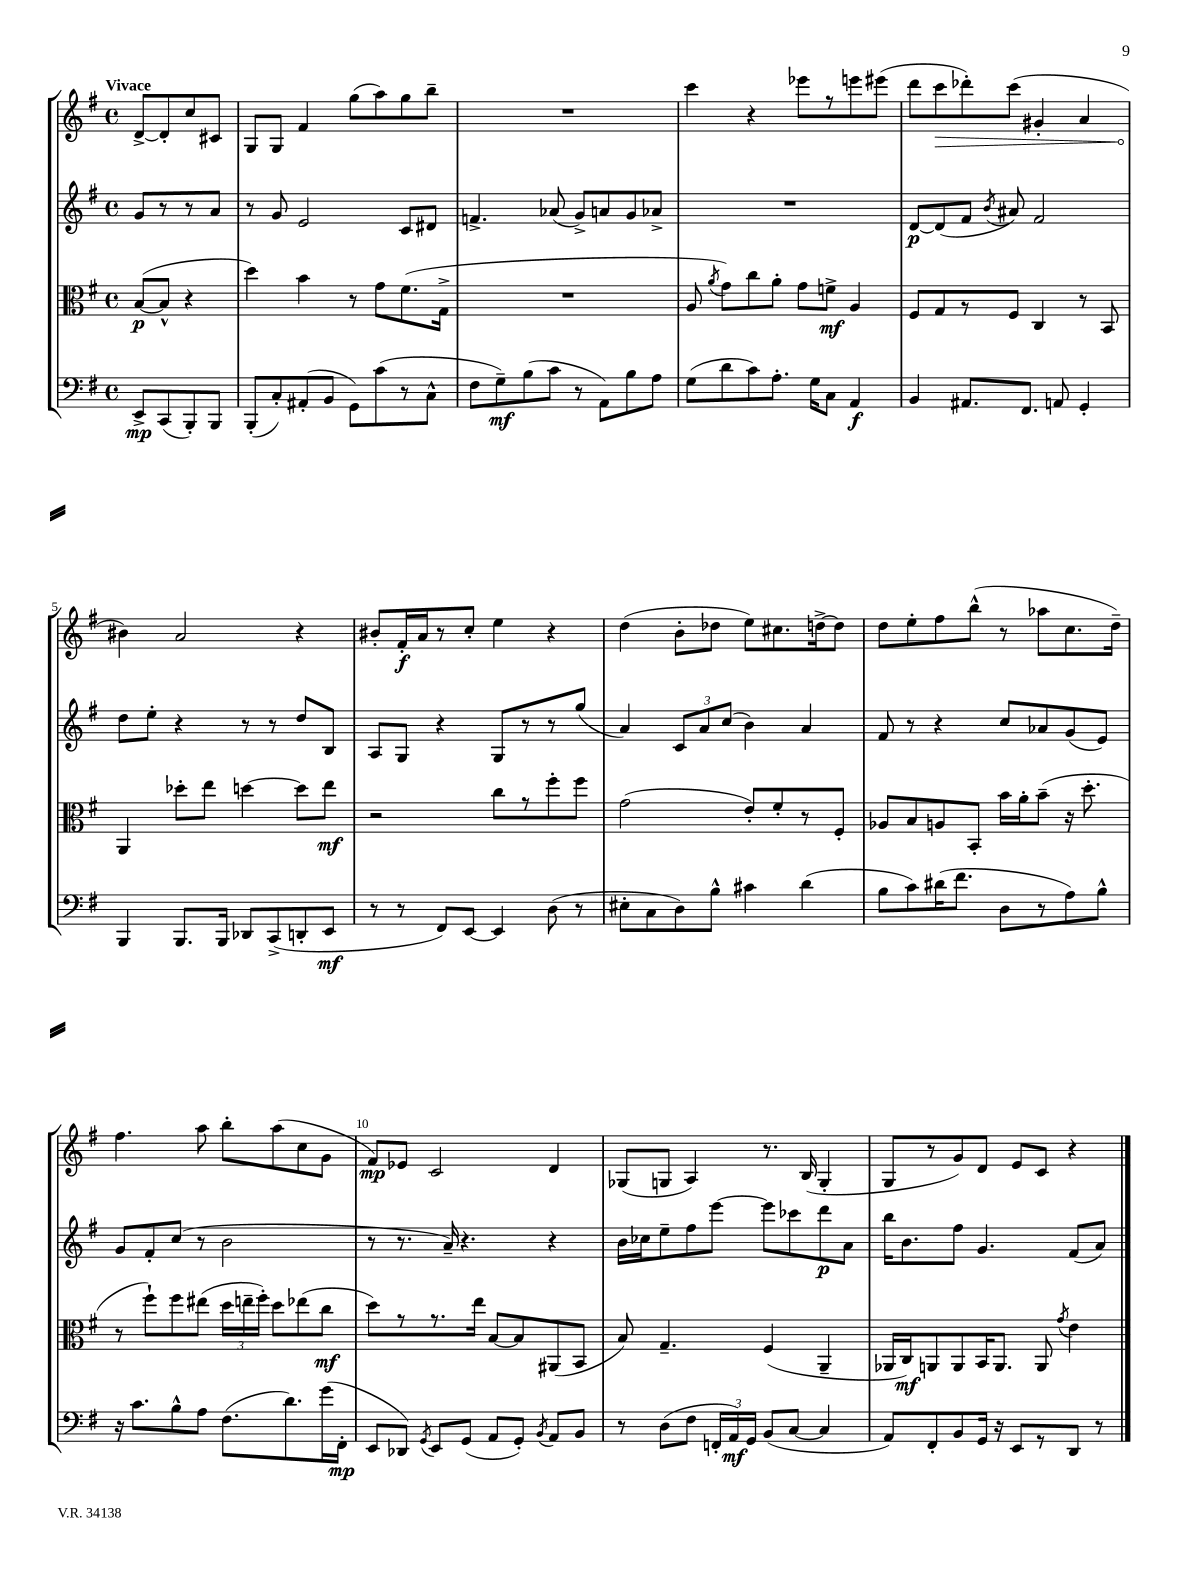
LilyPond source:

<<
\new StaffGroup <<
\new Staff = "s0" {
    \clef treble \key g \major \defaultTimeSignature \time 4/4 \partial 2 \tempo "Vivace"
    \autoBeamOff d'8[~-> d'8-. c''8 cis'8] |
    g8[ g8] fis'4 g''8[( a''8) g''8 b''8]-- |
    R1 |
    c'''4 r4 ees'''8[ r8 e'''8 eis'''8]( |
    d'''8[ \once \override Hairpin.circled-tip = ##t c'''8\> des'''8-.) c'''8]( gis'4-. a'4 |
    bis'4\!) a'2 r4 |
    bis'8[-. fis'16-.\f a'16 r8 c''8]-. e''4 r4 |
    d''4( b'8[-. des''8] e''8[) cis''8. d''16~-> d''8] |
    d''8[ e''8-. fis''8 b''8]-^( r8 aes''8[ c''8. d''16]--) |
    fis''4. a''8 b''8[-. a''8( c''8 g'8] |
    fis'8[\mp) ees'8] c'2 d'4 |
    ges8[( g8] a4) r8. b16( g4-. |
    g8[ r8 g'8) d'8] e'8[ c'8] r4 \bar "|." |
}
\new Staff = "s1" {
    \clef treble \key g \major \defaultTimeSignature \time 4/4 \partial 2
    \autoBeamOff g'8[ r8 r8 a'8] |
    r8 g'8 e'2 c'8[ dis'8] |
    f'4.-> aes'8( g'8[->) a'8 g'8 aes'8]-> |
    R1 |
    d'8[~\p d'8( fis'8] \acciaccatura { b'8 } ais'8) fis'2 |
    d''8[ e''8]-. r4 r8 r8 d''8[ b8] |
    a8[ g8] r4 g8[ r8 r8 g''8]( |
    a'4) \tuplet 3/2 { c'8[ a'8 c''8]( } b'4) a'4 |
    fis'8 r8 r4 c''8[ aes'8 g'8( e'8]) |
    g'8[ fis'8-. c''8]( r8 b'2 |
    r8 r8. a'16--) r4. r4 |
    b'16[ ces''16 e''8-- fis''8 e'''8]~ e'''8[ ces'''8 d'''8\p a'8] |
    b''16[ b'8. fis''8] g'4. fis'8[( a'8]) \bar "|." |
}
\new Staff = "s2" {
    \clef alto \key g \major \defaultTimeSignature \time 4/4 \partial 2
    \autoBeamOff b8[~\p( b8]-^ r4 |
    d''4) b'4 r8 g'8[ fis'8.( g16]-> |
    R1 |
    a8 \acciaccatura { a'8 } g'8[) c''8 a'8]-. g'8[ f'8]->\mf a4 |
    fis8[ g8 r8 fis8] c4 r8 b,8 |
    a,4 des''8[-. e''8] d''4~ d''8[ e''8]\mf |
    r2 c''8[ r8 fis''8-. fis''8] |
    g'2( e'8[-.) fis'8-. r8 fis8]-. |
    aes8[ b8 a8 b,8]-. b'16[ a'16-. b'8]--( r16 d''8.-. |
    r8 fis''8[-!) fis''8 eis''8]( \tuplet 3/2 { d''16[ e''16-- fis''16]-.) } d''8[ ees''8( c''8]\mf |
    d''8[) r8 r8. e''16] b8[~ b8 ais,8( b,8] |
    b8) g4.-- fis4( a,4-- |
    aes,16[ c16\mf) a,8 a,8 b,16 a,8.] a,8 \acciaccatura { g'8 } e'4 \bar "|." |
}
\new Staff = "s3" {
    \clef bass \key g \major \defaultTimeSignature \time 4/4 \partial 2
    \autoBeamOff e,8[->\mp c,8( b,,8-.) b,,8] |
    b,,8[-.( c8-.) ais,8-.( b,8] g,8[) c'8( r8 c8]-^ |
    fis8[ g8--\mf) b8( c'8] r8 a,8[) b8 a8] |
    g8[( d'8 c'8) a8.]-. g16[ c8] a,4\f |
    b,4 ais,8.[ fis,8.] a,8 g,4-. |
    b,,4 b,,8.[ b,,16] des,8[ c,8->( d,8-. e,8]\mf |
    r8 r8 fis,8[) e,8]~ e,4 d8( r8 |
    eis8[-. c8 d8) b8]-^ cis'4 d'4( |
    b8[ c'8) dis'16( fis'8.] d8[ r8 a8) b8]-^ |
    r16 c'8.[ b8-^ a8] fis8.[( d'8.) g'16( fis,16]-.\mp |
    e,8[ des,8]) \acciaccatura { g,8 } e,8[ g,8]( a,8[ g,8]-.) \acciaccatura { b,8 } a,8[ b,8] |
    r8 d8[( fis8] \tuplet 3/2 { f,16[-. a,16\mf) g,16] } b,8[( c8]~ c4 |
    a,8[) fis,8-. b,8 g,16] r16 e,8[ r8 d,8] r8 \bar "|." |
}
>>
>>
\layout { \context { \Score \override BarNumber.break-visibility = ##(#f #t #t) barNumberVisibility = #(every-nth-bar-number-visible 5) } }
